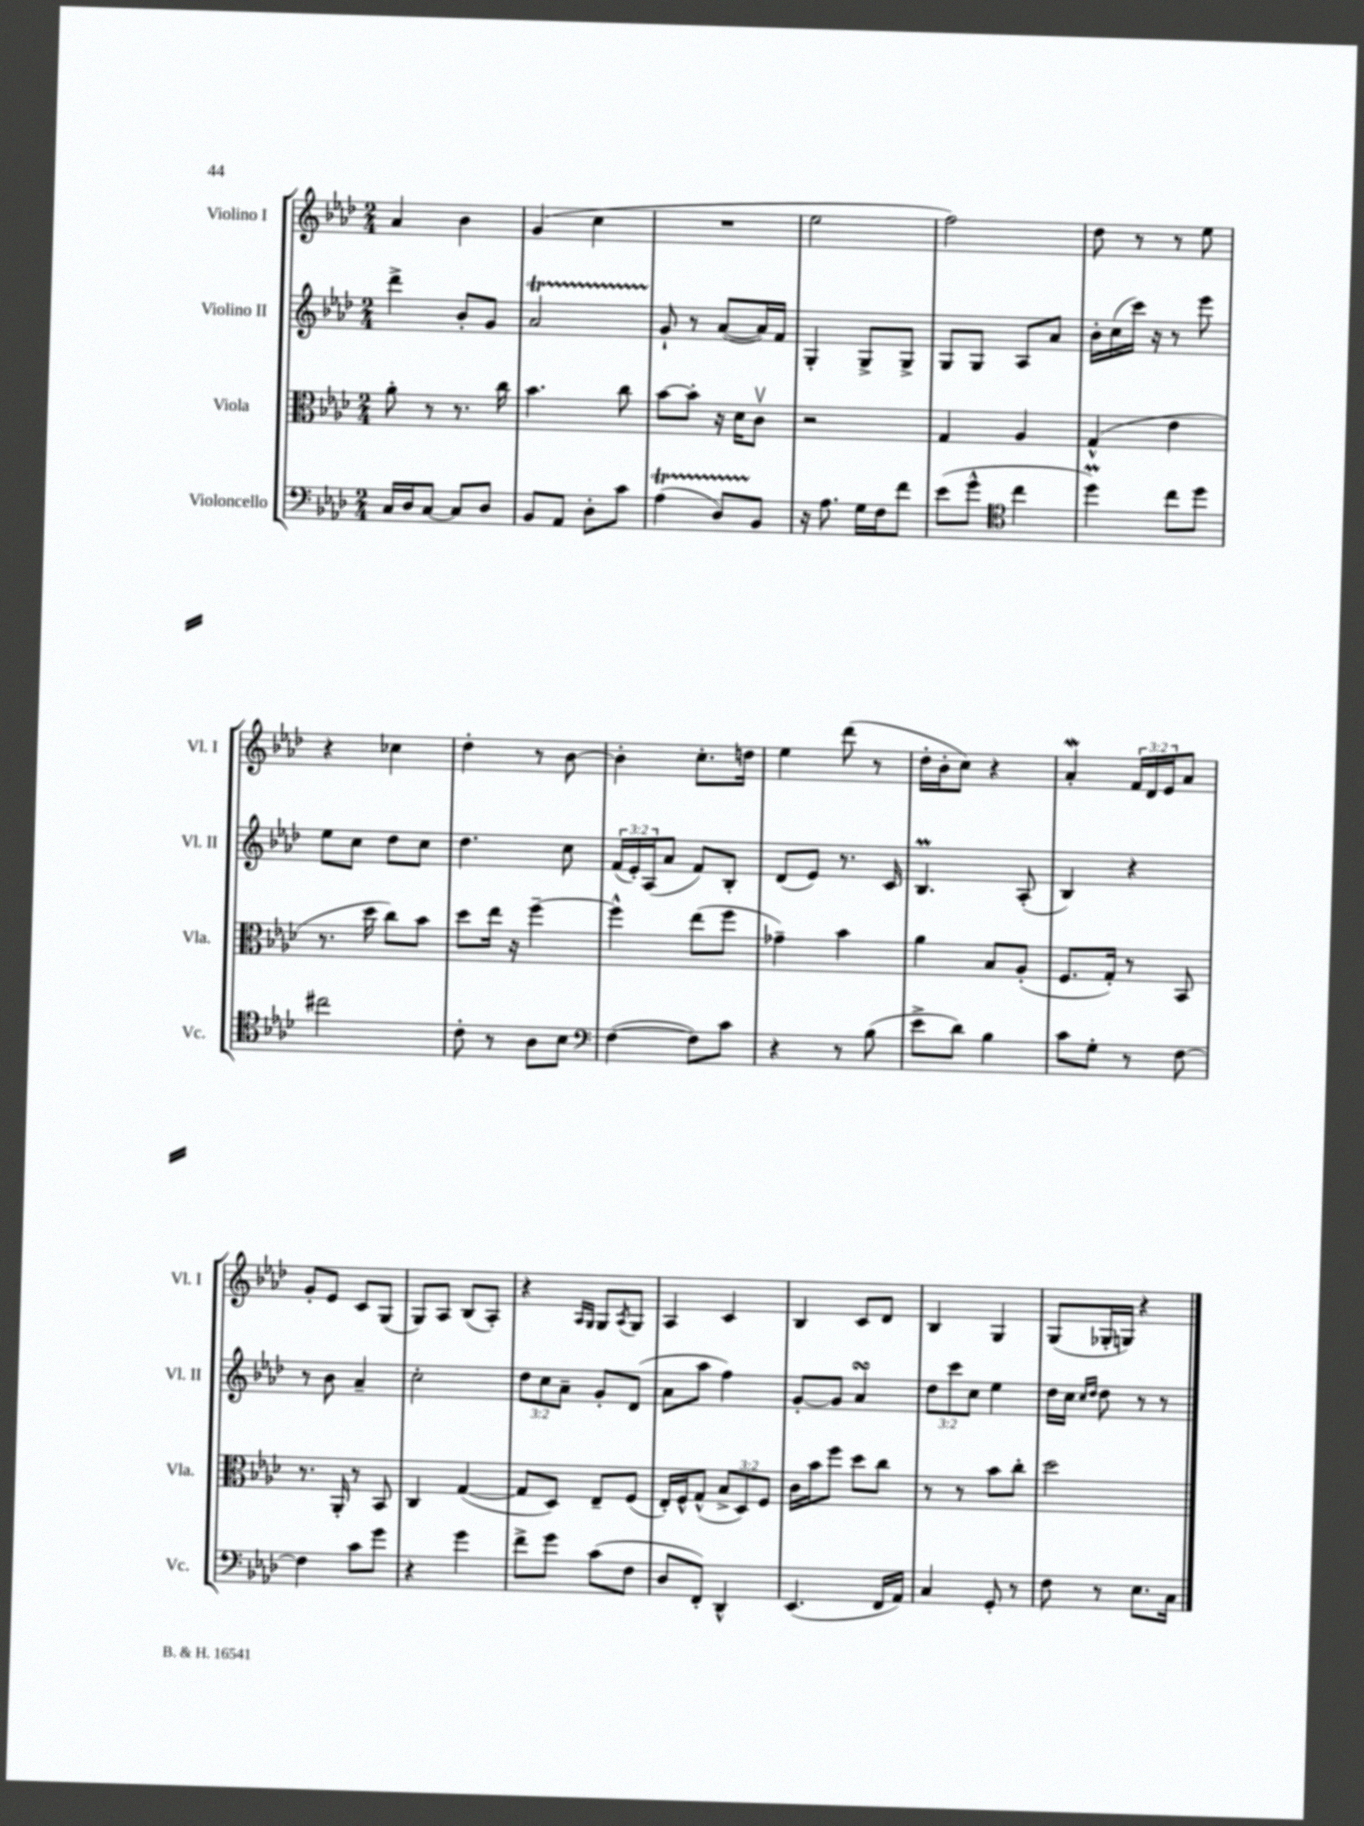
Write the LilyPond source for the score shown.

<<
\new StaffGroup <<
\new Staff = "s0" \with { instrumentName = "Violino I" shortInstrumentName = "Vl. I" } {
    \clef treble \key aes \major \numericTimeSignature \time 2/4 \override Staff.TupletNumber.text = #tuplet-number::calc-fraction-text
    aes'4 bes'4 |
    g'4( c''4 |
    R2 |
    ees''2 |
    f''2) |
    des''8 r8 r8 ees''8 |
    r4 ces''4 |
    des''4-. r8 bes'8~ |
    bes'4-. c''8.-. d''16 |
    ees''4 des'''8( r8 |
    des''16-. bes'16-. c''8) r4 |
    aes'4-.\mordent \tuplet 3/2 { f'16 des'16 ees'16 } aes'8 |
    g'8-. ees'8 c'8 g8( |
    g8) aes8 bes8( aes8-.) |
    r4 \grace { aes16 g16 } g8 \acciaccatura { aes8 } g8 |
    aes4 c'4 |
    bes4 c'8 des'8 |
    bes4 g4 |
    g8( ges16-. g16) r4 \bar "|." |
}
\new Staff = "s1" \with { instrumentName = "Violino II" shortInstrumentName = "Vl. II" } {
    \clef treble \key aes \major \numericTimeSignature \time 2/4 \override Staff.TupletNumber.text = #tuplet-number::calc-fraction-text
    des'''4-> bes'8-. g'8 |
    aes'2\startTrillSpan |
    g'8-!\stopTrillSpan r8 aes'8~( aes'16) f'16 |
    g4-. g8-> g8-> |
    g8 g8 aes8 aes'8 |
    bes'16-. c''16( c'''16) r16 r8 ees'''8 |
    ees''8 c''8 des''8 c''8 |
    des''4. c''8 |
    \tuplet 3/2 { f'16( ees'16-.) aes16( } aes'8 f'8) bes8-. |
    des'8( ees'8) r8. c'16 |
    bes4.\prall aes8-.( |
    bes4) r4 |
    r8 bes'8 aes'4-- |
    c''2-. |
    \tuplet 3/2 { des''8 c''8 aes'8-- } g'8-. des'8( |
    aes'8 aes''8 f''4) |
    g'8~-. g'8 aes'4\turn |
    \tuplet 3/2 { des''8 c'''8 c''8 } ees''4 |
    des''16 c''16 \grace { c''16 des''16 } des''8 r8 r8 \bar "|." |
}
\new Staff = "s2" \with { instrumentName = "Viola" shortInstrumentName = "Vla." } {
    \clef alto \key aes \major \numericTimeSignature \time 2/4 \override Staff.TupletNumber.text = #tuplet-number::calc-fraction-text
    aes'8-. r8 r8. c''16 |
    bes'4. c''8 |
    bes'8~ bes'8-. r16 des'16 c'8\upbow |
    r2 |
    g4 aes4 |
    g4-^( ees'4 |
    r8. des''16 c''8) bes'8 |
    des''8 ees''16 r16 f''4~-- |
    f''4-^ ees''8( f''8 |
    ges'4--) bes'4 |
    aes'4 bes8 aes8-.( |
    f8. g16-.) r8 bes,8 |
    r8. aes,16-. r8 bes,8 |
    c4 g4~( |
    g8 des8) ees8-- f8( |
    ees16-.) f16-^ g8-^( \tuplet 3/2 { bes8-> des8) f8 } |
    c'16 bes'16 f''8 des''8 c''8 |
    r8 r8 bes'8 c''8-. |
    des''2 \bar "|." |
}
\new Staff = "s3" \with { instrumentName = "Violoncello" shortInstrumentName = "Vc." } {
    \clef bass \key aes \major \numericTimeSignature \time 2/4
    c16 des16 c8~ c8 des8 |
    bes,8 aes,8 des8-. c'8 |
    aes4\startTrillSpan( des8) bes,8\stopTrillSpan |
    r16 aes8. g16 f16 f'8 |
    ees'8( g'8-^ \clef tenor c''4 |
    des''4\prall) c''8 des''8 |
    cis''2 |
    c'8-. r8 aes8 bes8 |
    \clef bass f4~( f8) c'8 |
    r4 r8 bes8( |
    ees'8-> des'8) bes4 |
    c'8 g8-. r8 f8~ |
    f4 c'8 g'8 |
    r4 g'4 |
    f'8-> g'8 c'8( f8 |
    des8 f,8-.) des,4-^ |
    ees,4.( f,16 aes,16) |
    c4 g,8-. r8 |
    f8 r8 ees8. c16 \bar "|." |
}
>>
>>
\layout { \context { \Score \remove "Bar_number_engraver" } }
